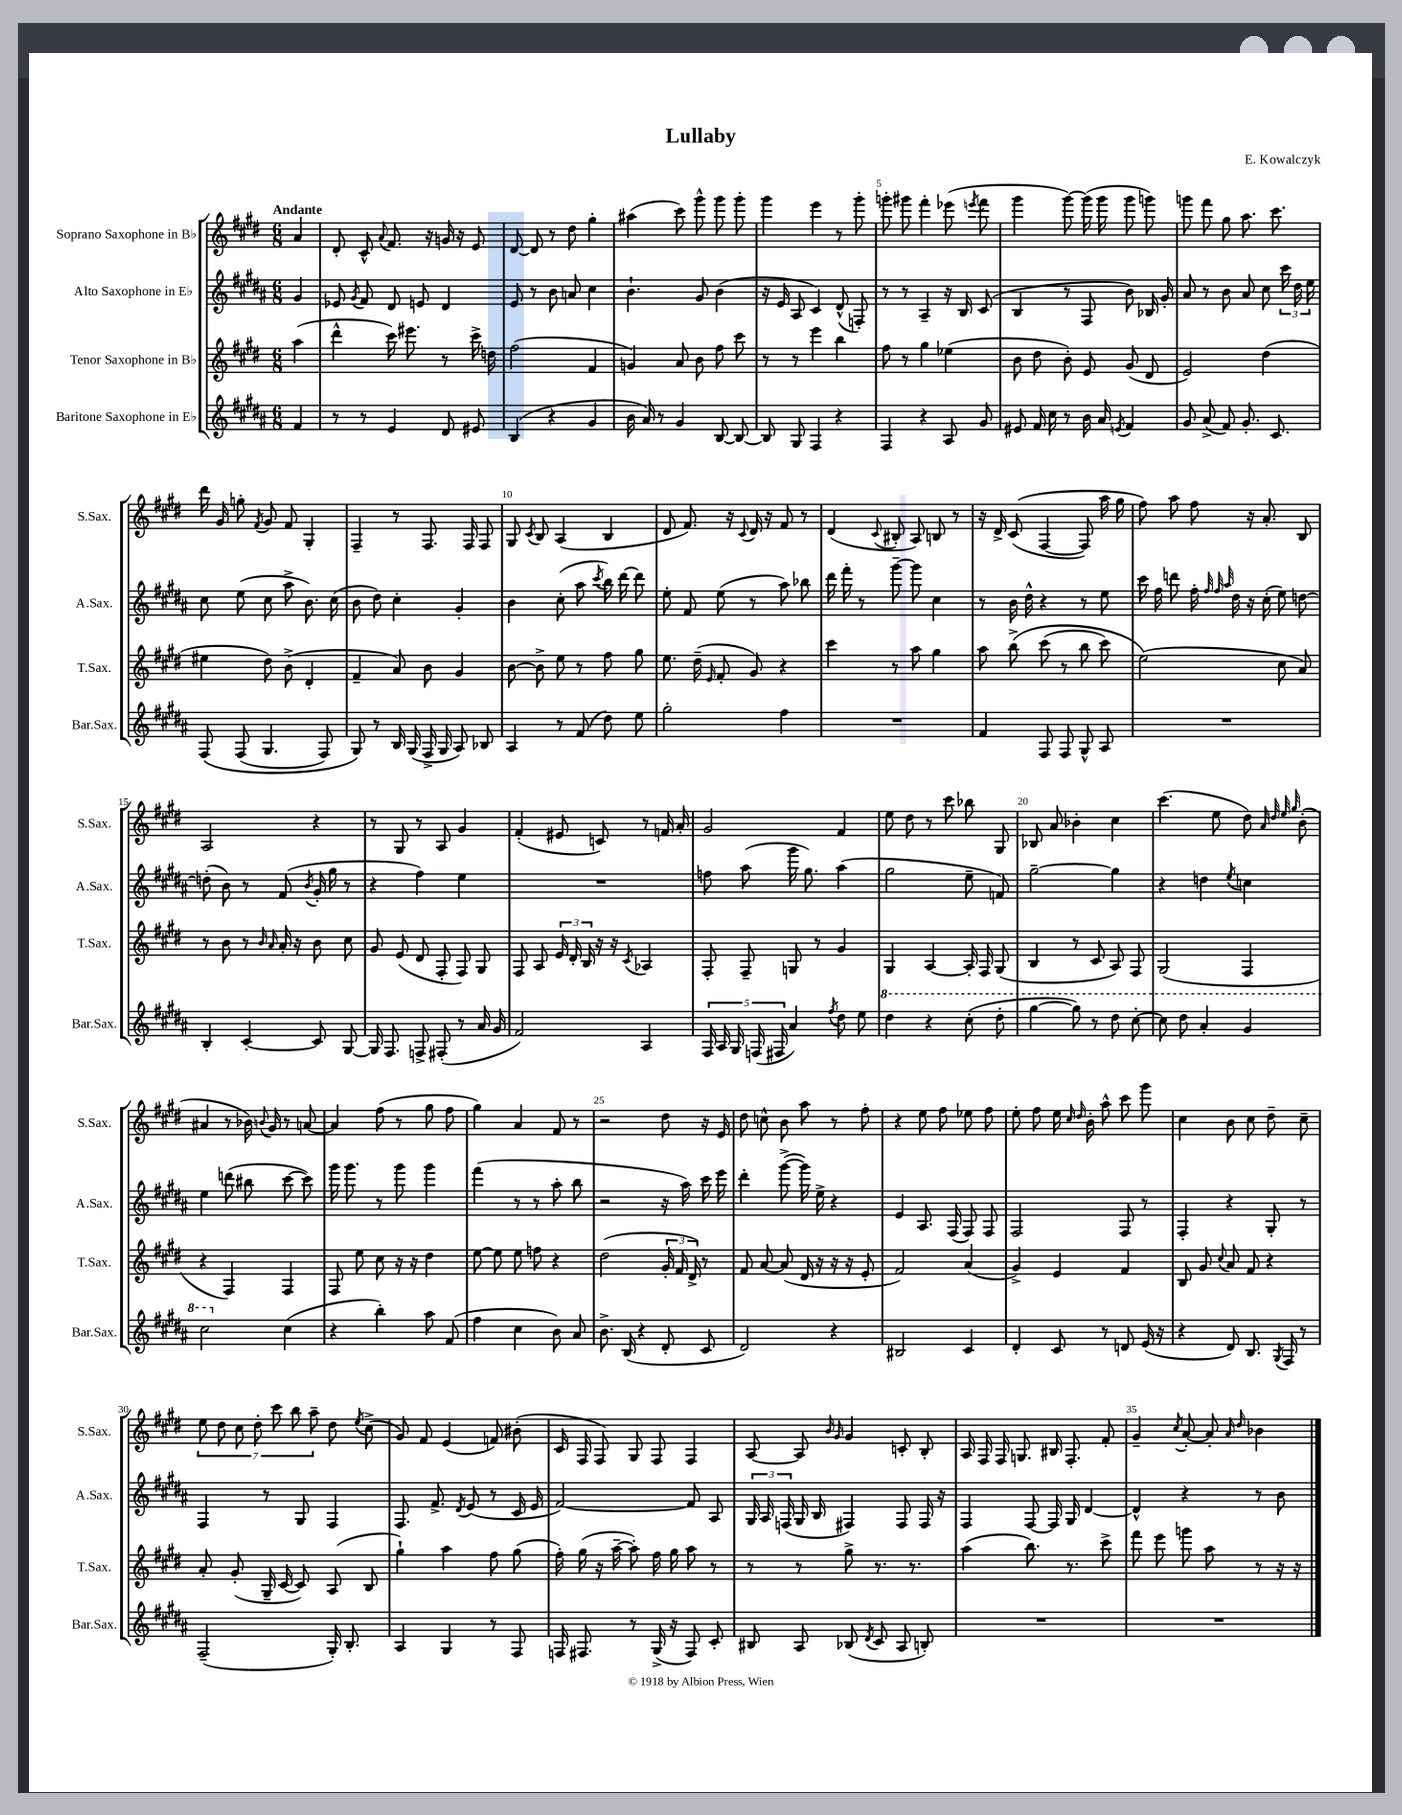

**kern	**kern	**kern	**kern
*part4	*part3	*part2	*part1
*staff4	*staff3	*staff2	*staff1
*I"Baritone Saxophone in E♭	*I"Tenor Saxophone in B♭	*I"Alto Saxophone in E♭	*I"Soprano Saxophone in B♭
*I'Bar.Sax.	*I'T.Sax.	*I'A.Sax.	*I'S.Sax.
*clefG2	*clefG2	*clefG2	*clefG2
*k[f#c#g#d#a#]	*k[f#c#g#d#]	*k[f#c#g#d#a#]	*k[f#c#g#d#]
*M6/8	*M6/8	*M6/8	*M6/8
=	=	=	=
!	!	!	!LO:TX:a:B:t=Andante
4f#/	(4aa\	4g#/	4a/
=1	=1	=1	=1
8r	4ddd#^^\	8e-X/	8d#'/
.	.	8qg#/	.
8r	.	8f#/	8c#^^/
.	.	.	8qqa/
4e/	16ccc#\)	8d#/	8.f#/
.	8.eee#X\	.	.
.	.	8en/	.
.	.	.	16r
8d#/	8r	4d#/	16gn/
.	.	.	16r
8e#X/	16ccc#^\	.	8e/
.	16ddn\	.	.
=2	=2	=2	=2
(4B/	(2ff#\	8e/	[8d#/
.	.	8r	8d#/]
4r	.	8b\	8r
.	.	8an/	8dd#\
4g#/	4f#/	4cc#\	4gg#'\
=3	=3	=3	=3
16b\	4gn/)	4.b`\	(4aa#X\
16a#/)	.	.	.
8r	.	.	.
4g#/	8a/	.	8ccc#\)
.	8b\	8g#/	8ggg#^^\
[8B/	8ff#\	(4b\	8ggg#\
8B/_	8ccc#\	.	8ggg#'\
=4	=4	=4	=4
8B/]	8r	16r	4ggg#\
.	.	16e/	.
8G#/	8r	8A#/	.
4F#/	4eee\	4c#/)	4eee\
4r	4bb\	(8d#^^/	8r
.	.	8Fn'/)	8ggg#'\
=5	=5	=5	=5
4F#/	8ff#\	8r	8gggn'\
.	8r	8r	8ggg#X\
4r	4gg#\	4A#~/	4fff#'\
8A#/	(4ee-X\	16r	(8eee-X\
.	.	16B/	.
.	.	.	8qeeen/
8g#/	.	(8c#/	8fff#\
=6	=6	=6	=6
8e#X/	8b\	4B/	4ggg#\
16f#/	8dd#\	.	.
16cc#\	.	.	.
8r	8b'\)	8r	[8ggg#\)
16b\	8e/	8F#/	(16ggg#\]
16a#/	.	.	16ggg#\
8qen/	.	.	.
4f#/	(8g#/	8b\)	8ggg#\
.	8d#/	16B-X/	8gggn\)
.	.	16g#'/	.
=7	=7	=7	=7
8g#/	2e/)	8a#/	8gggn\
(8a#^/	.	8r	8fff#\
8f#/)	.	8b\	8gg#\
8.g#'/	.	8a#/	8.aa\
.	(4dd#\	8cc#\	.
8.c#/	.	.	8.ccc#\
.	.	24ccc#\	.
.	.	24dd#\	.
.	.	24ee\	.
!!LO:LB:g=z
=8	=8	=8	=8
(8F#/	4ee#X\	8cc#\	16ddd#\
.	.	.	16g#/
(8F#/	.	(8ee\	8ggn'\
.	.	.	8qf#/
4.G#/	8dd#\)	8cc#\	8g#/
.	(8b^\	8aa#^\	8f#/
.	4d#'/	8.b\)	4G#'/
8F#/)	.	.	.
.	.	(16cc#\	.
=9	=9	=9	=9
8G#/)	4f#~/	8b\	4F#~/
8r	.	8dd#\)	.
16B/	8a/)	4cc#'\	8r
(16G#/	.	.	.
16F#^/	8b\	.	8.F#/
16G#/	.	.	.
8A#/)	4g#/	4g#'/	.
.	.	.	16F#/
8B-X/	.	.	8F#/
=10	=10	=10	=10
4A#/	[8b\	4b\	8G#/
.	.	.	8qc#/
.	8b^\]	.	8B/
8r	8ee\	(8cc#'\	(4A/
(8f#/	8r	8aa#\	.
.	.	8qccc#/	.
8dd#\)	8ff#\	16bb\)	4B/
.	.	[16ddd#\	.
8ee\	8gg#\	8ddd#\]	.
=11	=11	=11	=11
2gg#'\	8.ee\	8ee'\	8d#/
.	.	8f#/	8.f#/)
.	(16dd#~\	.	.
.	16qqe/	.	.
.	8f#'/	(8ee\	.
.	.	.	16r
.	.	.	8qqc#/
.	8g#/)	8r	16d#/
.	.	.	16r
4ff#\	4r	8aa#\)	8f#/
.	.	8bb-X\	8r
=12	=12	=12	=12
2.r	4ccc#\	16ddd#\	(4d#/
.	.	16fff#'\	.
.	.	8r	.
.	.	.	8qqc#/
.	8r	[8ggg#~\	8B#X'/
.	8aa\	8ggg#\]	8A/)
.	4gg#\	4cc#\	8Bn/
.	.	.	8r
=13	=13	=13	=13
4f#/	8aa\	8r	16r
.	.	.	16d#^/
.	(8bb^\	16b\	((8c#/
.	.	16dd#^^\	.
8F#/	(8ccc#\	4r	[4F#/
8F#/	8r	.	.
8G#^^/	8bb\	8r	8F#/])
8A#/	8ccc#\)	8ee\	16aa\
.	.	.	16gg#\
=14	=14	=14	=14
2.r	(2ee\)	16ccc#\	8ff#\)
.	.	16ff#\	.
.	.	8dddn\	8aa\
.	.	16ff#'\	8ff#\
.	.	32qqff#/	.
.	.	32qqff#/	.
.	.	32qqaa#/	.
.	.	16dd#\	.
.	.	16r	16r
.	.	(16cc#'\	8.a'/
.	8cc#\	8ee\)	.
.	8a/)	[8ddn\	8B/
!!LO:LB:g=z
=15	=15	=15	=15
4B'/	8r	(8ddn'\]	2A/
.	8b\	8b\)	.
[4c#'/	8r	8r	.
.	16qqb/	.	.
.	16qqa/	.	.
.	16a'/	(8f#/	.
.	16r	.	.
.	.	8qb/	.
8c#/]	8b\	16g#'/	4r
.	.	16gg#\	.
[8G#/	8cc#\	8r	.
=16	=16	=16	=16
16G#/]	8g#/	4r	8r
8.F#/	.	.	.
.	(8e/	.	8G#/
8Fn^/	8d#/	4ff#\)	8r
(8F#X'/	8F#'/	.	8A/
8r	8F#/)	4ee\	4g#/
16a#/	8G#/	.	.
16g#/	.	.	.
=17	=17	=17	=17
2f#/)	8F#/	2.r	(4f#'/
.	8A/	.	.
.	24e/	.	8e#X/
.	24d#'/	.	.
.	24B/	.	.
.	16r	.	8cn/)
.	16r	.	.
.	8qc#/	.	.
4A#/	4A-X/	.	8r
.	.	.	16fn/
.	.	.	16a'/
=18	=18	=18	=18
20F#/	8F#'/	8ffn\	2g#/
20A#/	.	.	.
20G#/	.	.	.
.	8F#~/	(8aa#\	.
(20Fn/	.	.	.
20F#X/	.	.	.
4a#/)	8Gn/	16ggg#\	.
.	.	8.gg#\)	.
.	8r	.	.
8qff#/	.	.	.
8dd#\	4g#/	(4aa#\	4f#/
8ee\	.	.	.
=19	=19	=19	=19
*8va	*	*	*
4ddd#\	4G#/	2gg#\	8ee\
.	.	.	8dd#\
4r	[4A/	.	8r
.	.	.	8ccc#\
(8ccc#'\	16A'/]	8ee~\	8bb-X\
.	16F#/	.	.
8ddd#'\	(8G#/	8fn/)	8G#/
=20	=20	=20	=20
[4ggg#\	4B/	[2gg#~\	8B-X/
.	.	.	8a/
8ggg#\])	8r	.	4b-X'\
8r	8c#/	.	.
8ddd#\	8A/)	4gg#\]	4cc#\
[8ccc#'\	8F#/	.	.
=21	=21	=21	=21
8ccc#\]	(2G#/	4r	(4.ccc#\
8ddd#\	.	.	.
4aa#'/	.	4ddn\	.
.	.	.	8ee\
.	.	8qee/	.
4gg#/	4F#/	4ccn\	8dd#\)
.	.	.	32qqa/
.	.	.	32qqdd#/
.	.	.	32qqee/
.	.	.	32qqgg#/
.	.	.	(8b'\
!!LO:LB:g=z
=22	=22	=22	=22
2ccc#\	4r	4ee\	4a#X/
.	4F#/)	(8dddn\	8r
.	.	8bb#X\	16b-X\)
.	.	.	8qqbn/
.	.	.	16g#/
*X8va	*	*	*
(4cc#\	4F#/	[8ccc#\	8r
.	.	8ccc#\])	[8an/
=23	=23	=23	=23
4r	8F#/	16ggg#\	4a/]
.	.	8.ggg#\	.
.	8ee\	.	.
4bb'\)	8cc#\	8r	(8ff#\
.	16r	8ggg#\	8r
.	16r	.	.
8aa#\	4dd#\	4ggg#\	8gg#\
(8f#/	.	.	8ff#\
=24	=24	=24	=24
4ff#\	[8ee\	(4fff#\	4gg#\)
.	8ee\]	.	.
4cc#\	8ee\	8r	4a/
.	8ffn\	8r	.
8b\)	4r	8aa#'\	8f#/
8a#/	.	8bb\	8r
=25	=25	=25	=25
8.b^\	(2dd#\	2r	2r
(16B/	.	.	.
4r	.	.	.
8d#'/	24g#'/	16r	8dd#\
.	24f#/	.	.
.	.	16aa#\)	.
.	24d#^/)	.	.
8c#/	8r	16ccc#\	16r
.	.	16eee\	16e/
=26	=26	=26	=26
2d#/)	8f#/	4ddd#'\	8dd#\
.	[8a/	.	8ccn^^\
.	(8a/]	([8ggg#^\	8b\
.	16d#/	16ggg#\])	8aa\
.	16r	16ee^\	.
4r	16r	4r	8r
.	16r	.	.
.	8e'/	.	8ff#'\
=27	=27	=27	=27
2B#X/	2f#/)	4e/	4r
.	.	8.A#/	8ee\
.	.	.	8ff#\
.	.	(16F#/	.
4c#/	(4a/	8F#/)	8ee-X\
.	.	8F#/	8ff#\
=28	=28	=28	=28
4d#'/	4g#^/)	2F#/	8ee'\
.	.	.	8ff#\
8c#/	4e/	.	16ee\
.	.	.	16qqcc#/
.	.	.	16qqdd#/
.	.	.	16b'\
8r	.	.	8aa^^\
8dn/	4f#/	8F#/	8ccc#\
(16e/	.	8r	8ggg#\
16r	.	.	.
=29	=29	=29	=29
4r	8B/	4F#'/	4cc#\
.	8g#/	.	.
.	8qqcc#/	.	.
8d#/)	8a/	4r	8b\
8.B/	8f#/	.	8cc#\
.	4r	8G#'/	8dd#~\
8qG#/	.	.	.
16F#/	.	.	.
8r	.	8r	8cc#~\
!!LO:LB:g=z
=30	=30	=30	=30
(2F#~/	8a'/	4F#/	14ee\
.	.	.	14dd#\
.	(8g#'/	.	.
.	.	.	14cc#\
.	.	.	14dd#'\
.	16G#~/	8r	.
.	.	.	14ccc#\
.	[16c#/	.	.
.	.	.	14bb\
.	8c#/])	8G#/	.
.	.	.	14aa~\
16G#'/)	(8A/	4F#/	8dd#\
8.B'/	.	.	.
.	.	.	8qee/
.	8B/	.	(8cc#^\
=31	=31	=31	=31
4A#/	4gg#`\)	8.F#/	8g#/)
.	.	.	8f#/
.	.	8.f#^/	.
4G#/	4aa\	.	(4e/
.	.	8qd#/	.
.	.	(8e/	.
8r	8ff#\	8r	8fn/)
8F#/	(8gg#\	16c#/	(8b#X'\
.	.	16e/	.
=32	=32	=32	=32
16Fn/	16ff#'\)	[2f#/)	16c#/
8.F#X/	(16gg#\	.	16F#/
.	16r	.	8F#/)
.	[16aa~\	.	.
8r	8aa'\])	.	8G#/
(16G#^/	16ff#\	.	8F#/
16r	16gg#\	.	.
8F#/)	8aa\	8f#/]	4F#/
8c#'/	8r	8A#/	.
=33	=33	=33	=33
8B#X/	8r	24G#/	[8A/
.	.	24A#/	.
.	.	(24Fn/	.
8A#/	8r	16G#/	8A/]
.	.	16B/	.
.	.	.	16qqb/
.	.	.	16qqg#/
(8B-X/	8gg#^\	4F#X/)	4g#/
8qd#/	.	.	.
8c#/	8.r	.	.
8A#/	.	8F#/	8cn'/
.	8.r	.	.
8Bn'/)	.	16F#/	8B'/
.	.	16r	.
=34	=34	=34	=34
2.r	(4aa\	4F#/	16A/
.	.	.	16F#/
.	.	.	16F#/
.	.	.	8.Gn/
.	8.bb\)	[8F#/	.
.	.	16F#/]	16B#X/
.	8.r	16G#/	8.F#'/
.	.	[4d#/	.
.	8ccc#^\	.	8f#'/
=35	=35	=35	=35
2.r	8fff#\	4d#^^/]	4g#~/
.	8eee\	.	.
.	.	.	8qcc#/
.	8gggn\	4r	[8a'/
.	8aa\	.	8a'/]
.	.	.	16qqa/
.	.	.	16qqdd#/
.	8r	8r	4b-X\
.	16r	8b\	.
.	16r	.	.
==	==	==	==
*-	*-	*-	*-
